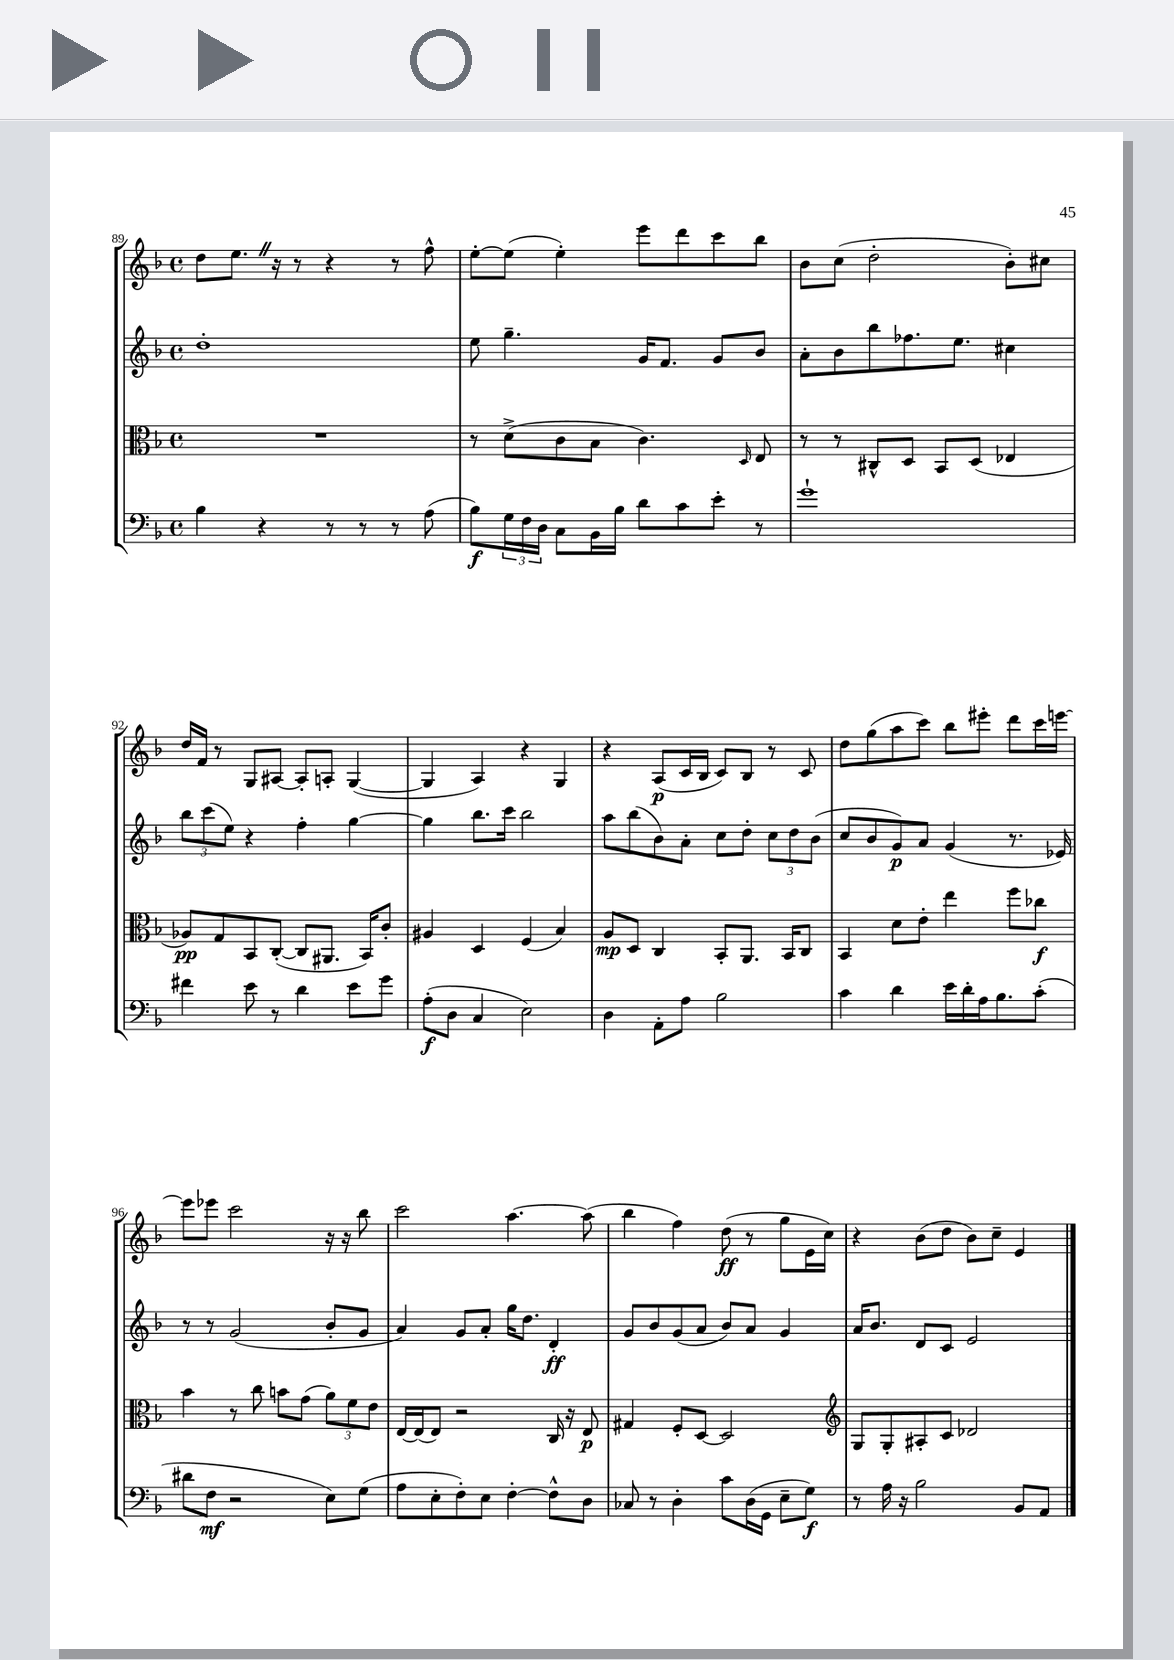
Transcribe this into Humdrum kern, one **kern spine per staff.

**kern	**dynam	**kern	**dynam	**kern	**dynam	**kern	**dynam
*part4	*part4	*part3	*part3	*part2	*part2	*part1	*part1
*staff4	*staff4	*staff3	*staff3	*staff2	*staff2	*staff1	*staff1
*clefF4	*	*clefC3	*	*clefG2	*	*clefG2	*
*k[b-]	*	*k[b-]	*	*k[b-]	*	*k[b-]	*
*M4/4	*	*M4/4	*	*M4/4	*	*M4/4	*
*met(c)	*	*met(c)	*	*met(c)	*	*met(c)	*
=89	=89	=89	=89	=89	=89	=89	=89
4B-\	.	1r	.	1dd'	.	8dd\L	.
.	.	.	.	.	.	8.eeZ\J	.
4r	.	.	.	.	.	.	.
.	.	.	.	.	.	16r	.
.	.	.	.	.	.	8r	.
8r	.	.	.	.	.	4r	.
8r	.	.	.	.	.	.	.
8r	.	.	.	.	.	8r	.
(8A\	.	.	.	.	.	8ff^^\	.
=90	=90	=90	=90	=90	=90	=90	=90
8B-\L)	f	8r	.	8ee\	.	[8ee'\L	.
24G\L	.	(8d^\L	.	4.gg~\	.	(8ee\J]	.
24F\	.	.	.	.	.	.	.
24D\JJ	.	.	.	.	.	.	.
8C\L	.	8c\	.	.	.	4ee'\)	.
16BB-\L	.	8B-\J	.	.	.	.	.
16B-\JJ	.	.	.	.	.	.	.
8d\L	.	4.c\)	.	16g/KL	.	8eee\L	.
.	.	.	.	8.f/J	.	.	.
8c\	.	.	.	.	.	8ddd\	.
8e'\J	.	.	.	8g/L	.	8ccc\	.
.	.	16qqD/	.	.	.	.	.
8r	.	8E/	.	8b-/J	.	8bb-\J	.
=91	=91	=91	=91	=91	=91	=91	=91
1g`	.	8r	.	8a'\L	.	8b-\L	.
.	.	8r	.	8b-\	.	(8cc\J	.
.	.	8C#X^^/L	.	8bb-\	.	2dd'\	.
.	.	8D/J	.	8.ff-X\	.	.	.
.	.	8BB-/L	.	.	.	.	.
.	.	.	.	8.ee\J	.	.	.
.	.	(8D/J	.	.	.	.	.
.	.	4E-X/	.	4cc#X\	.	8b-'\L)	.
.	.	.	.	.	.	8cc#X\J	.
!!LO:LB:g=z
=92	=92	=92	=92	=92	=92	=92	=92
4f#X\	.	8A-X/L)	pp	12bb-\L	.	16dd/LL	.
.	.	.	.	.	.	16f/JJ	.
.	.	.	.	(12ccc\	.	.	.
.	.	8G/	.	.	.	8r	.
.	.	.	.	12ee\J)	.	.	.
8e\	.	8BB-/	.	4r	.	8G/L	.
8r	.	([8C'/J	.	.	.	[8A#X/J	.
4d\	.	8C/L]	.	4ff'\	.	8A#'/L]	.
.	.	8.AA#X/J	.	.	.	8An'/J	.
8e\L	.	.	.	[4gg\	.	([4G/	.
.	.	16BB-/KL)	.	.	.	.	.
8g\J	.	8c'/J	.	.	.	.	.
=93	=93	=93	=93	=93	=93	=93	=93
(8A'\L	f	4A#X/	.	4gg\]	.	4G/]	.
8D\J	.	.	.	.	.	.	.
4C/	.	4D/	.	8.bb-\L	.	4A/)	.
.	.	.	.	16ccc\Jk	.	.	.
2E\)	.	(4F/	.	2bb-\	.	4r	.
.	.	4B-/)	.	.	.	4G/	.
=94	=94	=94	=94	=94	=94	=94	=94
4D\	.	8A/L	mp	8aa\L	.	4r	.
.	.	8D/J	.	(8bb-\	.	.	.
8AA'\L	.	4C/	.	8b-\)	.	(8A/L	p
8A\J	.	.	.	8a'\J	.	16c/L	.
.	.	.	.	.	.	16B-/JJ	.
2B-\	.	8BB-'/L	.	8cc\L	.	8c/L)	.
.	.	8.AA/J	.	8dd'\J	.	8B-/J	.
.	.	.	.	12cc\L	.	8r	.
.	.	16BB-/KL	.	.	.	.	.
.	.	.	.	12dd\	.	.	.
.	.	8C/J	.	.	.	8c/	.
.	.	.	.	(12b-\J	.	.	.
=95	=95	=95	=95	=95	=95	=95	=95
4c\	.	4BB-/	.	8cc/L	.	8dd\L	.
.	.	.	.	8b-/	.	(8gg\	.
4d\	.	8d\L	.	8g/)	p	8aa\	.
.	.	8e'\J	.	8a/J	.	8ccc\J)	.
16e\LL	.	4ee\	.	(4g/	.	8bb-\L	.
16d'\	.	.	.	.	.	.	.
16A\J	.	.	.	.	.	8eee#X'\J	.
8.B-\	.	.	.	.	.	.	.
.	.	8ff\L	.	8.r	.	8ddd\L	.
(8c'\J	.	8cc-X\J	f	.	.	16ccc\L	.
.	.	.	.	16e-X/)	.	[16eeen\JJ	.
!!LO:LB:g=z
=96	=96	=96	=96	=96	=96	=96	=96
8d#X\L	.	4b-\	.	8r	.	8eee\L]	.
8F\J	mf	.	.	8r	.	8eee-X\J	.
2r	.	8r	.	(2g/	.	2ccc\	.
.	.	8cc\	.	.	.	.	.
.	.	8bn\L	.	.	.	.	.
.	.	(8g\J	.	.	.	.	.
8E\L)	.	12a\L)	.	8b-'/L	.	16r	.
.	.	.	.	.	.	16r	.
.	.	12f\	.	.	.	.	.
(8G\J	.	.	.	8g/J	.	8bb-\	.
.	.	12e\J	.	.	.	.	.
=97	=97	=97	=97	=97	=97	=97	=97
8A\L	.	[16E/LL	.	4a/)	.	2ccc\	.
.	.	(16E/J]	.	.	.	.	.
8E'\	.	8E/J)	.	.	.	.	.
8F'\)	.	2r	.	8g/L	.	.	.
8E\J	.	.	.	8a'/J	.	.	.
[4F'\	.	.	.	16gg\KL	.	[4.aa\	.
.	.	.	.	8.dd\J	.	.	.
8F^^\L]	.	16C/	.	4d'/	ff	.	.
.	.	16r	.	.	.	.	.
8D\J	.	8E/	p	.	.	(8aa\]	.
=98	=98	=98	=98	=98	=98	=98	=98
8C-X/	.	4G#X/	.	8g/L	.	4bb-\	.
8r	.	.	.	8b-/	.	.	.
4D'\	.	8F'/L	.	(8g/	.	4ff\)	.
.	.	[8D/J	.	8a/J	.	.	.
8c\L	.	2D/]	.	8b-/L)	.	(8dd\	ff
(16D\L	.	.	.	8a/J	.	8r	.
16GG\JJ	.	.	.	.	.	.	.
8E~\L	.	.	.	4g/	.	8gg\L	.
8G\J)	f	.	.	.	.	16e\L	.
.	.	.	.	.	.	16cc\JJ)	.
=99	=99	=99	=99	=99	=99	=99	=99
*	*	*clefG2	*	*	*	*	*
8r	.	8G/L	.	16a/KL	.	4r	.
.	.	.	.	8.b-/J	.	.	.
16A\	.	8G'/	.	.	.	.	.
16r	.	.	.	.	.	.	.
2B-\	.	8A#X'/	.	8d/L	.	(8b-\L	.
.	.	8c/J	.	8c/J	.	8dd\J	.
.	.	2d-X/	.	2e/	.	8b-\L)	.
.	.	.	.	.	.	8cc~\J	.
8BB-/L	.	.	.	.	.	4e/	.
8AA/J	.	.	.	.	.	.	.
==	==	==	==	==	==	==	==
*-	*-	*-	*-	*-	*-	*-	*-
